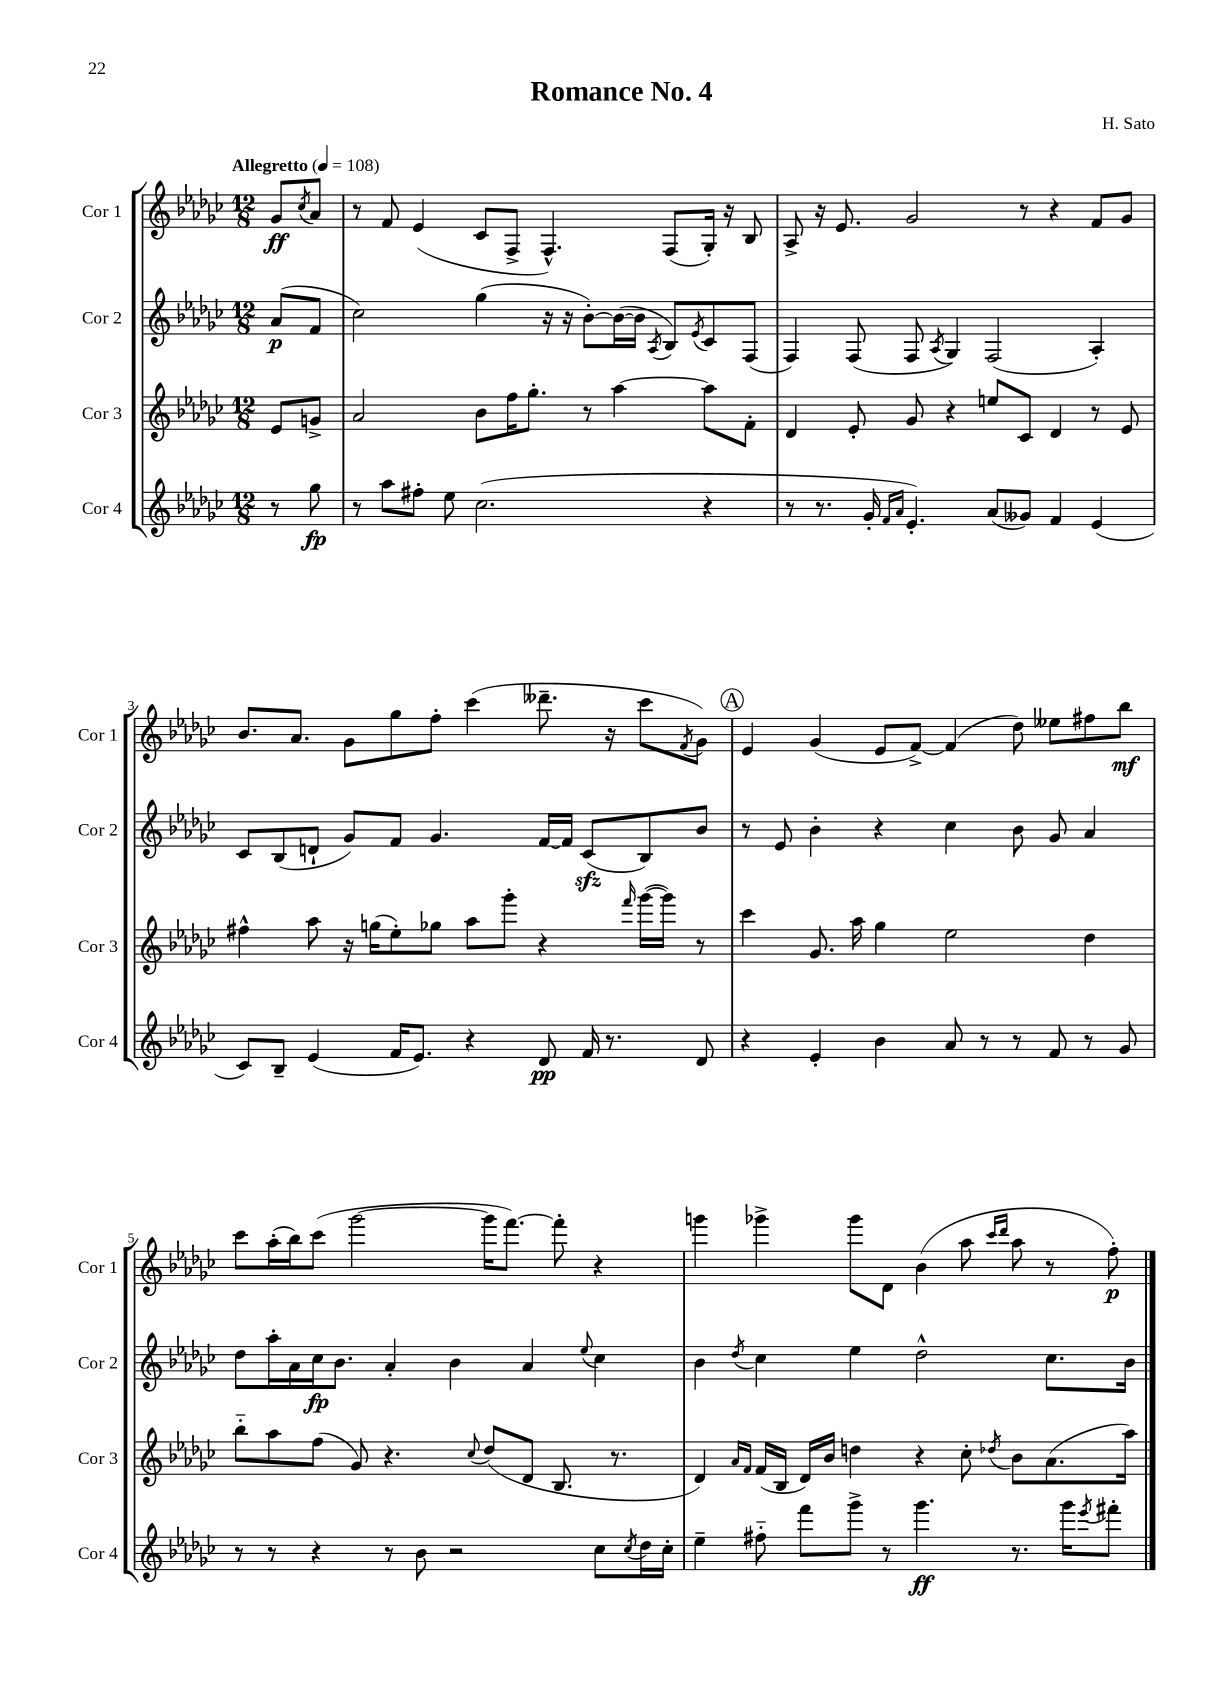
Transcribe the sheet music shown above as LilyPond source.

\header { title = "Romance No. 4" composer = "H. Sato" }
<<
\new StaffGroup <<
\new Staff = "s0" \with { instrumentName = "Cor 1" shortInstrumentName = "Cor 1" } {
    \clef treble \key ges \major \numericTimeSignature \time 12/8 \partial 4 \tempo "Allegretto" 4 = 108
    ges'8\ff \acciaccatura { ces''8 } aes'8 |
    r8 f'8 ees'4( ces'8 f8-> f4.-^) f8( ges16-.) r16 bes8 |
    aes8-> r16 ees'8. ges'2 r8 r4 f'8 ges'8 |
    bes'8. aes'8. ges'8 ges''8 f''8-. ces'''4( deses'''8.-- r16 ces'''8 \acciaccatura { f'8 } ges'8) |
    \mark \markup { \circle "A" } ees'4 ges'4( ees'8 f'8~->) f'4( des''8) eeses''8 fis''8 bes''8\mf |
    ces'''8 aes''16-.( bes''16) ces'''8( ges'''2~ ges'''16 f'''8.~) f'''8-. r4 |
    g'''4 ges'''4-> ges'''8 des'8 bes'4( aes''8 \grace { ces'''16 des'''16 } aes''8 r8 f''8-.\p) \bar "|." |
}
\new Staff = "s1" \with { instrumentName = "Cor 2" shortInstrumentName = "Cor 2" } {
    \clef treble \key ges \major \numericTimeSignature \time 12/8 \partial 4
    aes'8\p( f'8 |
    ces''2) ges''4( r16 r16 bes'8~-.) bes'16~( bes'16 \acciaccatura { aes8 } bes8) \acciaccatura { ees'8 } ces'8 f8( |
    f4) f8( f8 \acciaccatura { aes8 } ges4) f2( aes4-.) |
    ces'8 bes8( d'8-! ges'8) f'8 ges'4. f'16~ f'16 ces'8\sfz( bes8) bes'8 |
    \mark \markup { \circle "A" } r8 ees'8 bes'4-. r4 ces''4 bes'8 ges'8 aes'4 |
    des''8 aes''16-. aes'16 ces''16\fp bes'8. aes'4-. bes'4 aes'4 \appoggiatura { ees''8 } ces''4 |
    bes'4 \acciaccatura { des''8 } ces''4 ees''4 des''2-^ ces''8. bes'16 \bar "|." |
}
\new Staff = "s2" \with { instrumentName = "Cor 3" shortInstrumentName = "Cor 3" } {
    \clef treble \key ges \major \numericTimeSignature \time 12/8 \partial 4
    ees'8 g'8-> |
    aes'2 bes'8 f''16 ges''8.-. r8 aes''4~ aes''8 f'8-. |
    des'4 ees'8-. ges'8 r4 e''8 ces'8 des'4 r8 ees'8 |
    fis''4-^ aes''8 r16 g''16( ees''8-.) ges''8 aes''8 ges'''8-. r4 \grace { f'''16 } ges'''16~( ges'''16) r8 |
    \mark \markup { \circle "A" } ces'''4 ges'8. aes''16 ges''4 ees''2 des''4 |
    bes''8-_ aes''8 f''8( ges'8) r4. \appoggiatura { ces''8 } des''8( des'8 bes8. r8. |
    des'4) \grace { aes'16 f'16 } f'16( bes16 des'16) bes'16 d''4 r4 ces''8-. \acciaccatura { des''8 } bes'8 aes'8.( aes''16) \bar "|." |
}
\new Staff = "s3" \with { instrumentName = "Cor 4" shortInstrumentName = "Cor 4" } {
    \clef treble \key ges \major \numericTimeSignature \time 12/8 \partial 4
    r8 ges''8\fp |
    r8 aes''8 fis''8-. ees''8 ces''2.( r4 |
    r8 r8. ges'16-. \grace { f'16 aes'16 } ees'4.-.) aes'8( geses'8) f'4 ees'4( |
    ces'8) bes8-- ees'4( f'16 ees'8.) r4 des'8\pp f'16 r8. des'8 |
    \mark \markup { \circle "A" } r4 ees'4-. bes'4 aes'8 r8 r8 f'8 r8 ges'8 |
    r8 r8 r4 r8 bes'8 r2 ces''8 \acciaccatura { ces''8 } des''16 ces''16-. |
    ees''4-- fis''8-_ f'''8 ges'''8-> r8 ges'''4.\ff r8. ges'''16 \acciaccatura { ees'''8 } fis'''8-. \bar "|." |
}
>>
>>
